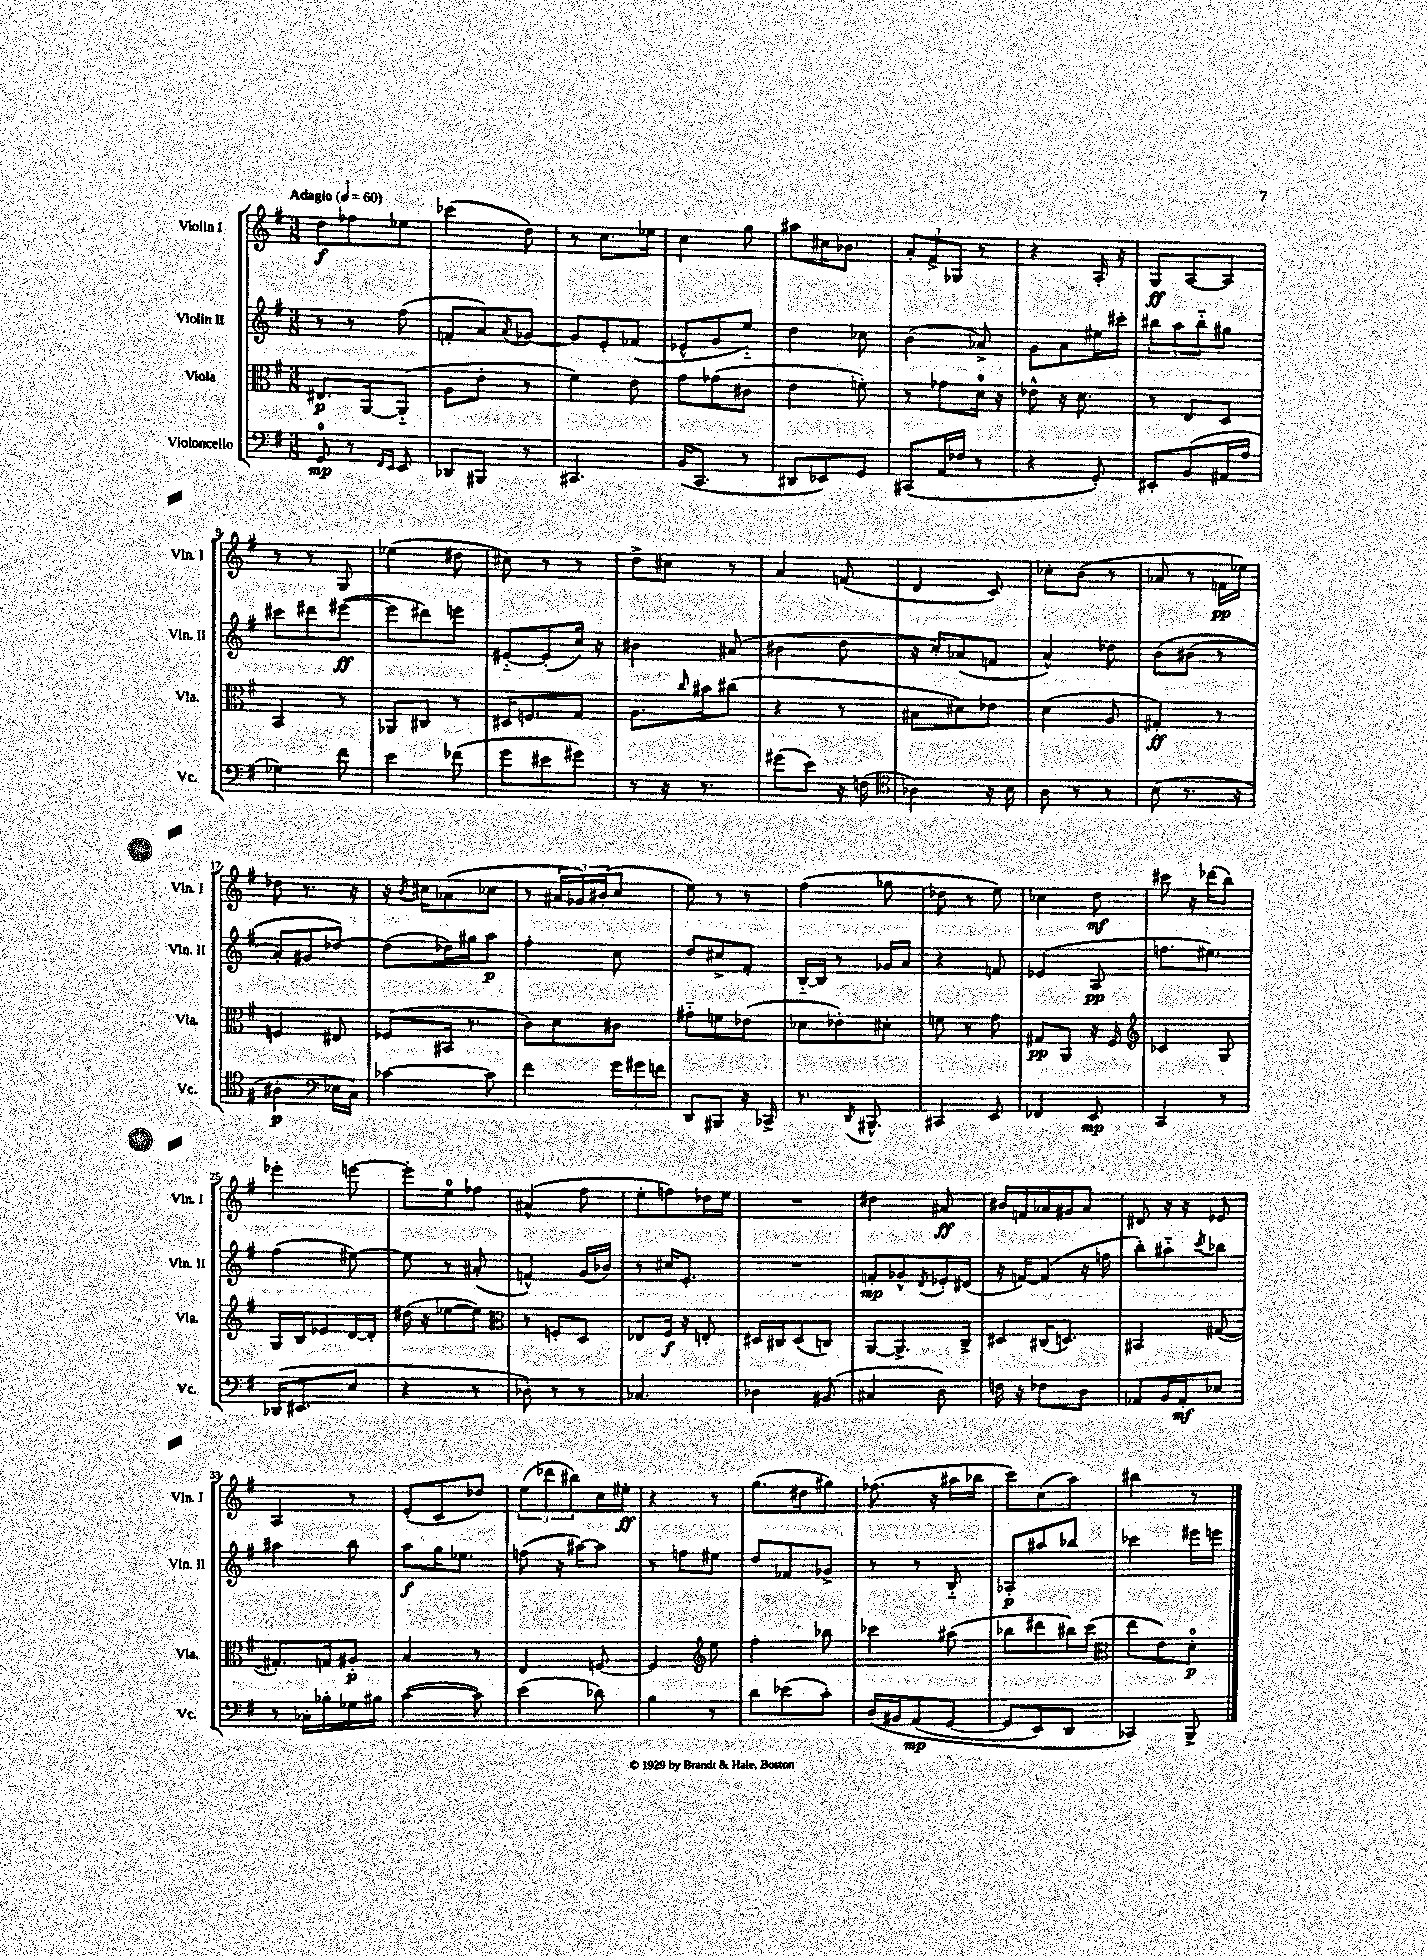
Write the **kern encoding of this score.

**kern	**dynam	**kern	**dynam	**kern	**dynam	**kern	**dynam
*part4	*part4	*part3	*part3	*part2	*part2	*part1	*part1
*staff4	*staff4	*staff3	*staff3	*staff2	*staff2	*staff1	*staff1
*I"Violoncello	*	*I"Viola	*	*I"Violin II	*	*I"Violin I	*
*I'Vc.	*	*I'Vla.	*	*I'Vln. II	*	*I'Vln. I	*
*clefF4	*	*clefC3	*	*clefG2	*	*clefG2	*
*k[f#]	*	*k[f#]	*	*k[f#]	*	*k[f#]	*
*M3/8	*	*M3/8	*	*M3/8	*	*M3/8	*
*MM60	*	*MM60	*	*MM60	*	*MM60	*
=1	=1	=1	=1	=1	=1	=1	=1
!	!	!	!	!	!	!LO:TX:a:B:t=Adagio	!
8GG/	mp	8.E#X/L	p	8r	.	8dd\L	f
8r	.	.	.	8r	.	8ff-X\	.
.	.	[16AA/k	.	.	.	.	.
16qqFF#/LL	.	.	.	.	.	.	.
16qqEE/JJ	.	.	.	.	.	.	.
8EE/	.	(8AA/J]	.	(8ff#\	.	8ee-X\J	.
=2	=2	=2	=2	=2	=2	=2	=2
8DD-X/L	.	8A\L	.	8fn'/L	.	(4ccc-X\	.
8BBB#X/J	.	8e'\J	.	8a/)	.	.	.
.	.	.	.	8qa/	.	.	.
8r	.	8r	.	[8g-X/J	.	8dd\)	.
=3	=3	=3	=3	=3	=3	=3	=3
4.CC#X/	.	4f#\)	.	8g-/L]	.	8r	.
.	.	.	.	8e'/	.	8.cc\L	.
.	.	8e\	.	(8f-X/J	.	.	.
.	.	.	.	.	.	16ee-X\Jk	.
=4	=4	=4	=4	=4	=4	=4	=4
(16BB/KL	.	8g\L	.	8e-X^^/L	.	4cc\	.
8.CC/J	.	.	.	.	.	.	.
.	.	(8g-X\	.	8g/	.	.	.
8r	.	8c#X\J	.	8ee/J)	.	8gg\	.
=5	=5	=5	=5	=5	=5	=5	=5
8DD#X/L	.	4e\	.	4dd\	.	8aa#X\L	.
8EE-X/)	.	.	.	.	.	16cc#X\K	.
.	.	.	.	.	.	8.b-X\J	.
8GG/J	.	8fn'\)	.	8cc-X\	.	.	.
=6	=6	=6	=6	=6	=6	=6	=6
(8CC#X/L	.	8r	.	(4b\	.	12a'/L	.
.	.	.	.	.	.	12f#^/	.
16AA/L	.	8g-X\L	.	.	.	.	.
.	.	.	.	.	.	12G-X/J	.
16F-X/JJ	.	.	.	.	.	.	.
8r	.	16d\Jk	.	8a-X^/)	.	8r	.
.	.	16r	.	.	.	.	.
=7	=7	=7	=7	=7	=7	=7	=7
4r	.	8e-X^^\	.	8g\L	.	4r	.
.	.	16r	.	8a\	.	.	.
.	.	8.d\	.	.	.	.	.
8GG'/)	.	.	.	16ee#X\L	.	16A'/	.
.	.	.	.	16ccc#X'\JJ	.	16r	.
=8	=8	=8	=8	=8	=8	=8	=8
8EE#X'/L	.	8r	.	12bb#X\L	.	8G/L	ff
.	.	.	.	12aa\	.	.	.
(8BB/	.	8E/L	.	.	.	[8A/	.
.	.	.	.	12bb#\	.	.	.
16AA#X/L	.	8D/J	.	8gg#X\J	.	8A/J]	.
16A/JJ	.	.	.	.	.	.	.
!!LO:LB:g=z
=9	=9	=9	=9	=9	=9	=9	=9
4G-X\)	.	4BB/	.	8ccc#X\L	.	8r	.
.	.	.	.	8ddd#X\	.	8r	.
8f#\	.	8r	.	([8eee#X\J	ff	8G/	.
=10	=10	=10	=10	=10	=10	=10	=10
4e\	.	8AA-X/L	.	8eee#\L]	.	(4ee-X\	.
.	.	8C#X/J	.	8ddd#X\)	.	.	.
(8f-X\	.	8r	.	8eeen\J	.	8dd#X\	.
=11	=11	=11	=11	=11	=11	=11	=11
8g\L	.	16D#X/KL	.	[8e#X/L	.	8cc#X\)	.
.	.	8.Fn/	.	.	.	.	.
8e#X\	.	.	.	(8e#'/]	.	8r	.
8g#X\J)	.	8G/J	.	16cc/Jk)	.	8r	.
.	.	.	.	16r	.	.	.
=12	=12	=12	=12	=12	=12	=12	=12
8r	.	8.A\L	.	4b#X\	.	8dd^\L	.
16r	.	.	.	.	.	8cc#X\J	.
.	.	16qqcc/	.	.	.	.	.
8.r	.	16b#X\k	.	.	.	.	.
.	.	(8cc#X\J	.	(8a#X/	.	8r	.
=13	=13	=13	=13	=13	=13	=13	=13
(8g#X\L	.	4r	.	4b#X\	.	4a/	.
8e\J)	.	.	.	.	.	.	.
16r	.	8r	.	8dd\	.	(8fn/	.
(16Fn\	.	.	.	.	.	.	.
=14	=14	=14	=14	=14	=14	=14	=14
*clefC4	*	*	*	*	*	*	*
4A-X\)	.	8B#X\L	.	16r	.	4d/	.
.	.	.	.	16cc'/KL)	.	.	.
.	.	8d#X\)	.	(8a-X/	.	.	.
16r	.	8e-X\J	.	8fn/J	.	8c/)	.
16B\	.	.	.	.	.	.	.
=15	=15	=15	=15	=15	=15	=15	=15
8A\	.	(4d\	.	4a^^/)	.	8cc-X'\L	.
8r	.	.	.	.	.	(8b\J	.
8r	.	8A/	.	8dd-X\	.	8r	.
=16	=16	=16	=16	=16	=16	=16	=16
(8B\	.	4G#X'/)	ff	(8b\L	.	8a-X/	.
8.r	.	.	.	(8b#X\J	.	8r	.
.	.	8r	.	8r	.	16fn\LL	pp
16r	.	.	.	.	.	16ee-X\JJ)	.
!!LO:LB:g=z
=17	=17	=17	=17	=17	=17	=17	=17
4A#X'\	p	4Fn/	.	8a'/L)	.	8dd-X\	.
.	.	.	.	8g#X/	.	8.r	.
*clefF4	*	*	*	*	*	*	*
16E-X\LL	.	8E#X/	.	[8dd-X/J)	.	.	.
16C\JJ)	.	.	.	.	.	16r	.
=18	=18	=18	=18	=18	=18	=18	=18
[4c-X\	.	(8F-X/L	.	(8dd-\L]	.	16r	.
.	.	.	.	.	.	8qb/	.
.	.	.	.	.	.	16cc#X\KL	.
.	.	16BB#X/Jk	.	16dd-X\L)	.	(8a-X\	.
.	.	8.r	.	16gg#X\J	.	.	.
8c-\]	.	.	.	8aa\J	p	8cc-X\J	.
=19	=19	=19	=19	=19	=19	=19	=19
4f#\	.	8c\L)	.	4ff#'\	.	8r	.
.	.	8d\	.	.	.	24a#X/LL	.
.	.	.	.	.	.	24g-X/)	.
.	.	.	.	.	.	(24b#X'/J	.
24g\LL	.	8c#X\J	.	8cc\	.	8cc/J	.
24g#X\	.	.	.	.	.	.	.
24fn\JJ	.	.	.	.	.	.	.
=20	=20	=20	=20	=20	=20	=20	=20
8DD/L	.	8g#X\L	.	8dd/L	.	8ee\)	.
8BBB#X/J	.	8fn\	.	8cc#X^/	.	8r	.
16r	.	(8e-X\J	.	8f#'/J	.	8r	.
16CC-X^/	.	.	.	.	.	.	.
=21	=21	=21	=21	=21	=21	=21	=21
8.r	.	8d-X\L	.	[16B/LL	.	(4ff#\	.
.	.	.	.	16B/JJ]	.	.	.
.	.	8e-X'\)	.	8r	.	.	.
8qDD/	.	.	.	.	.	.	.
8.BBB#X^^/	.	.	.	.	.	.	.
.	.	8d#X'\J	.	16g-X/LL	.	8gg-X\	.
.	.	.	.	16a/JJ	.	.	.
=22	=22	=22	=22	=22	=22	=22	=22
4CC#X/	.	8fn\	.	4r	.	8dd-X\	.
.	.	8r	.	.	.	8r	.
8EE/	.	8g\	.	8fn/	.	8ee\)	.
=23	=23	=23	=23	=23	=23	=23	=23
4FF-X/	.	8G#X/L	pp	(4e-X/	.	4cc-X\	.
.	.	8AA/J	.	.	.	.	.
8EE/	mp	16r	.	8A/	pp	8dd\	mf
.	.	16F#/	.	.	.	.	.
=24	=24	=24	=24	=24	=24	=24	=24
*	*	*clefG2	*	*	*	*	*
4CC/	.	4c-X/	.	8.ffn\L	.	8ccc#X\	.
.	.	.	.	.	.	16r	.
.	.	.	.	8.ee#X\J)	.	(16ddd-X\KL	.
8r	.	8G/	.	.	.	8bb\J)	.
!!LO:LB:g=z
=25	=25	=25	=25	=25	=25	=25	=25
(16DD-X/KL	.	16G/LL	.	(4ff#\	.	4eee-X'\	.
8.EE#X/	.	16B/J	.	.	.	.	.
.	.	8e-X/	.	.	.	.	.
8E/J	.	[16d/L	.	[8ee#X\)	.	[8eeen\	.
.	.	16d'/JJ]	.	.	.	.	.
=26	=26	=26	=26	=26	=26	=26	=26
4r	.	(16dd#X\	.	8ee#\]	.	8eee'\L]	.
.	.	16r	.	.	.	.	.
.	.	[8ee-X\L	.	8r	.	8ee\	.
8r	.	8ee-\J])	.	(8a#X'/	.	8ff-X\J	.
=27	=27	=27	=27	=27	=27	=27	=27
*	*	*clefC3	*	*	*	*	*
8D-X'\)	.	8r	.	4fn^^/)	.	(4a#X^^/	.
8r	.	8Fn'/L	.	.	.	.	.
8r	.	8D/J	.	(16g/LL	.	8ff#\	.
.	.	.	.	16b-X/JJ)	.	.	.
=28	=28	=28	=28	=28	=28	=28	=28
4.C-X/	.	8E-X/L	.	8r	.	8ee'\L	.
.	.	16F#/Jk	f	16cc#X/KL	.	8ffn\)	.
.	.	16r	.	8.e'/J	.	.	.
.	.	8En'/	.	.	.	16dd-X\L	.
.	.	.	.	.	.	16ee\JJ	.
=29	=29	=29	=29	=29	=29	=29	=29
4D-X\	.	16D#X/LL	.	4.r	.	4.r	.
.	.	16C#X/J	.	.	.	.	.
.	.	(8D#/	.	.	.	.	.
(8BB#X/	.	8Cn/J)	.	.	.	.	.
=30	=30	=30	=30	=30	=30	=30	=30
4C#X/	.	[8AA/L	.	8fn'/L	mp	4dd#X\	.
.	.	8.AA^/]	.	8g-X^^/	.	.	.
.	.	.	.	8qd/	.	.	.
8D\)	.	.	.	16e-X'/L	.	8a#X/	ff
.	.	16C^/Jk	.	(16d#X/JJ	.	.	.
=31	=31	=31	=31	=31	=31	=31	=31
16Fn\	.	8D#X/L	.	16r	.	16b#X/LL	.
16r	.	.	.	[16fn/KL)	.	16fn/	.
8F-X\L	.	(16C#X/K	.	(8f/J]	.	16a-X/	.
.	.	8.Dn/J)	.	.	.	16g#X/J	.
8D\J	.	.	.	16r	.	8a-/J	.
.	.	.	.	16ffn\	.	.	.
=32	=32	=32	=32	=32	=32	=32	=32
8AA-X/L	.	4BB#X/	.	8bb'\L)	.	8d#X/	.
16BB/L	.	.	.	8aa#X\	.	16r	.
16AA-'/J	mf	.	.	.	.	16r	.
.	.	.	.	8qccc/	.	.	.
8E-X/J	.	([8G#X/	.	8bb-X\J	.	8e-X/	.
!!LO:LB:g=z
=33	=33	=33	=33	=33	=33	=33	=33
8r	.	8.G#X'/L])	.	4aa#X\	.	4A/	.
16C-X'\LL	.	.	.	.	.	.	.
16B-X'\	.	16Gn/k	.	.	.	.	.
16G-X\	.	8A#X'/J	p	8bb\	.	8r	.
16B#X\JJ	.	.	.	.	.	.	.
=34	=34	=34	=34	=34	=34	=34	=34
([4c\	.	4B/	.	8aa\L	f	(8e'/L	.
.	.	.	.	16gg\K	.	8c/	.
.	.	.	.	8.ee-X\J	.	.	.
8c\])	.	8r	.	.	.	8dd-X/J)	.
=35	=35	=35	=35	=35	=35	=35	=35
(4e\	.	4E/	.	(8ffn\	.	(12ee\L	.
.	.	.	.	.	.	12ddd-X\	.
.	.	.	.	16r	.	.	.
.	.	.	.	.	.	12bb#X\)	.
.	.	.	.	[16aa#X\KL)	.	.	.
8d-X\)	.	[8Fn/	.	8aa#\J]	.	16cc\L	.
.	.	.	.	.	.	16ee#X'\JJ	ff
=36	=36	=36	=36	=36	=36	=36	=36
4B\	.	4F/]	.	8r	.	4r	.
.	.	.	.	8ffn\L	.	.	.
*	*	*clefG2	*	*	*	*	*
8r	.	8ee\	.	8ee#X\J	.	8r	.
=37	=37	=37	=37	=37	=37	=37	=37
8d\L	.	4ff#'\	.	8dd/L	.	(8.gg\L	.
(8e-X\	.	.	.	8f-X/	.	.	.
.	.	.	.	.	.	16dd#X\k	.
8c'\J)	.	8bb-X\	.	8g-X^/J	.	8gg#X\J)	.
=38	=38	=38	=38	=38	=38	=38	=38
(16D/LL	.	4ccc-X\	.	8r	.	(8.ff-X\	.
16BB#X/J	.	.	.	.	.	.	.
(8AA/	mp	.	.	8r	.	.	.
.	.	.	.	.	.	16r	.
[8GG/J	.	(8aa#X\	.	8B/	.	16aa#X\LL	.
.	.	.	.	.	.	16bb-X\JJ	.
=39	=39	=39	=39	=39	=39	=39	=39
8GG/L]	.	8bb-X\L	.	8A-X'/L	p	8ccc\L)	.
8EE/)	.	8ddd#X\	.	8aa#X/	.	(8cc\	.
8DD/J	.	16bb#X\L)	.	8bb-X/J	.	8aa\J)	.
.	.	(16ccc\JJ	.	.	.	.	.
=40	=40	=40	=40	=40	=40	=40	=40
*	*	*clefC3	*	*	*	*	*
4CC-X/)	.	8ee\L	.	4ccc-X\	.	4bb#X\	.
.	.	8e\)	.	.	.	.	.
8BBB^/	.	8d'\J	p	16eee#X\LL	.	8r	.
.	.	.	.	16eeen\JJ	.	.	.
==	==	==	==	==	==	==	==
*-	*-	*-	*-	*-	*-	*-	*-
